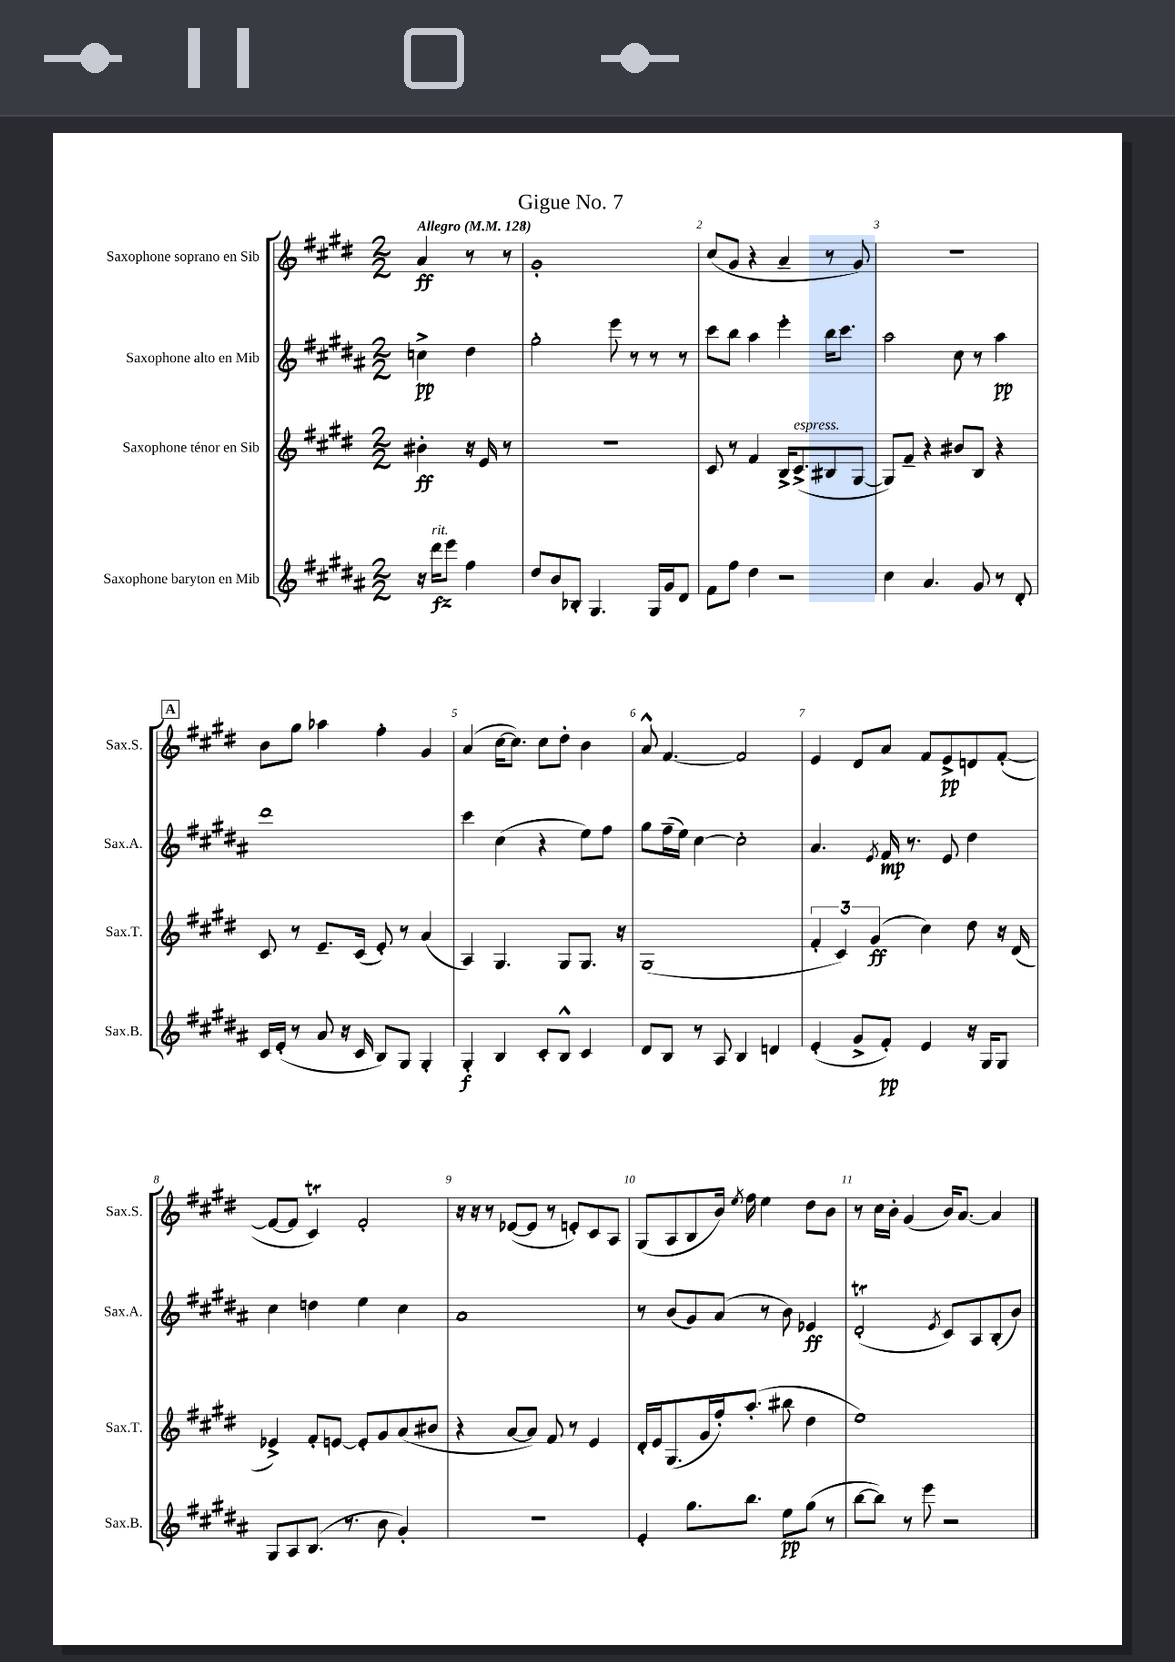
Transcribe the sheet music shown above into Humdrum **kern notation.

**kern	**dynam	**kern	**dynam	**kern	**dynam	**kern	**dynam
*part4	*part4	*part3	*part3	*part2	*part2	*part1	*part1
*staff4	*staff4	*staff3	*staff3	*staff2	*staff2	*staff1	*staff1
*I"Saxophone baryton en Mib	*	*I"Saxophone ténor en Sib	*	*I"Saxophone alto en Mib	*	*I"Saxophone soprano en Sib	*
*I'Sax.B.	*	*I'Sax.T.	*	*I'Sax.A.	*	*I'Sax.S.	*
*clefG2	*	*clefG2	*	*clefG2	*	*clefG2	*
*k[f#c#g#d#a#]	*	*k[f#c#g#d#]	*	*k[f#c#g#d#a#]	*	*k[f#c#g#d#]	*
*M2/2	*	*M2/2	*	*M2/2	*	*M2/2	*
*MM128	*	*MM128	*	*MM128	*	*MM128	*
=	=	=	=	=	=	=	=
!	!	!	!	!	!	!LO:TX:a:B:t=Allegro	!
16r	.	4b#X'\	ff	4ccn^\	pp	4a/	ff
!LO:TX:a:i:t=rit.	!	!	!	!	!	!	!
16ddd#\KL	fz	.	.	.	.	.	.
8eee\J	.	.	.	.	.	.	.
4ff#\	.	16r	.	4dd#\	.	8r	.
.	.	16e/	.	.	.	.	.
.	.	8r	.	.	.	8r	.
=1	=1	=1	=1	=1	=1	=1	=1
8dd#/L	.	1r	.	2gg#'\	.	1g#'	.
8b/	.	.	.	.	.	.	.
8B-X'/J	.	.	.	.	.	.	.
4.G#/	.	.	.	.	.	.	.
.	.	.	.	8eee\	.	.	.
.	.	.	.	8r	.	.	.
16G#/LL	.	.	.	8r	.	.	.
16g#/J	.	.	.	.	.	.	.
8d#/J	.	.	.	8r	.	.	.
=2	=2	=2	=2	=2	=2	=2	=2
8f#\L	.	8c#/	.	8ccc#\L	.	(8cc#/L	.
8ff#\J	.	8r	.	8bb\J	.	8g#/J	.
4dd#\	.	4f#/	.	4aa#\	.	4r	.
2r	.	16B^/KL	.	4eee'\	.	4a~/	.
!	!	!LO:TX:a:i:t=espress.	!	!	!	!	!
.	.	(8.c#^/	.	.	.	.	.
.	.	8B#X/	.	16bb\KL	.	8r	.
.	.	.	.	8.ccc#\J	.	.	.
.	.	[8G#/J	.	.	.	8g#/)	.
=3	=3	=3	=3	=3	=3	=3	=3
4cc#\	.	8G#/L])	.	2aa#\	.	1r	.
.	.	8f#~/J	.	.	.	.	.
4.a#/	.	4r	.	.	.	.	.
.	.	8b#X/L	.	8cc#\	.	.	.
8g#/	.	8B/J	.	8r	.	.	.
8r	.	4r	.	4aa#\	pp	.	.
8d#'/	.	.	.	.	.	.	.
!!LO:LB:g=z
!!LO:REH:place=s1:t=A
=4	=4	=4	=4	=4	=4	=4	=4
16c#/LL	.	8c#/	.	1ddd#	.	8b\L	.
(16e'/JJ	.	.	.	.	.	.	.
8r	.	8r	.	.	.	8gg#\J	.
8a#/	.	8.e~/L	.	.	.	4aa-X\	.
16r	.	.	.	.	.	.	.
16c#/	.	(16c#/Jk	.	.	.	.	.
8B/L)	.	8e'/)	.	.	.	4ff#'\	.
8G#/J	.	8r	.	.	.	.	.
4G#'/	.	(4a/	.	.	.	4g#/	.
=5	=5	=5	=5	=5	=5	=5	=5
4G#'/	f	4A/)	.	4ccc#\	.	(4a/	.
4B/	.	4.G#/	.	(4cc#\	.	[16cc#\KL	.
.	.	.	.	.	.	8.cc#\J])	.
8c#'/L	.	.	.	4r	.	8cc#\L	.
8B^^/J	.	8G#/L	.	.	.	8dd#'\J	.
4c#/	.	8.G#/J	.	8ee\L)	.	4b\	.
.	.	.	.	8ff#\J	.	.	.
.	.	16r	.	.	.	.	.
=6	=6	=6	=6	=6	=6	=6	=6
8d#/L	.	(1G#	.	8gg#\L	.	8a^^/	.
8B/J	.	.	.	(16ff#~\L	.	[4.f#/	.
.	.	.	.	16ee\JJ)	.	.	.
8r	.	.	.	[4cc#\	.	.	.
8A#/	.	.	.	.	.	.	.
4B/	.	.	.	2cc#'\]	.	2f#/]	.
4dn/	.	.	.	.	.	.	.
=7	=7	=7	=7	=7	=7	=7	=7
(4e'/	.	6f#'/	.	4.a#/	.	4e/	.
.	.	6c#/)	.	.	.	.	.
8g#^/L	.	.	.	.	.	8d#/L	.
.	.	(6g#/	ff	.	.	.	.
.	.	.	.	8qe/	.	.	.
8f#'/J)	pp	.	.	16f#/	mp	8a/J	.
.	.	.	.	8.r	.	.	.
4e/	.	4cc#\)	.	.	.	8f#/L	.
.	.	.	.	8e/	.	8e^/	pp
16r	.	8dd#\	.	4dd#\	.	8dn/	.
16G#/KL	.	.	.	.	.	.	.
8G#/J	.	16r	.	.	.	([8f#'/J	.
.	.	(16d#/	.	.	.	.	.
!!LO:LB:g=z
=8	=8	=8	=8	=8	=8	=8	=8
8G#/L	.	4e-X^/)	.	4cc#\	.	8f#/L_	.
8A#/	.	.	.	.	.	8f#/J]	.
(8.B/J	.	8f#'/L	.	4ddn\	.	4c#T/)	.
.	.	[8en/J	.	.	.	.	.
8.r	.	.	.	.	.	.	.
.	.	8e'/L]	.	4ee\	.	2f#'/	.
8b\	.	8g#/	.	.	.	.	.
4g#'/)	.	(8a/	.	4cc#\	.	.	.
.	.	8b#X/J	.	.	.	.	.
=9	=9	=9	=9	=9	=9	=9	=9
1r	.	4r	.	1a#	.	16r	.
.	.	.	.	.	.	16r	.
.	.	.	.	.	.	8r	.
.	.	[8a/L	.	.	.	([8e-X/L	.
.	.	8a/J])	.	.	.	8e-/J]	.
.	.	8f#/	.	.	.	8r	.
.	.	8r	.	.	.	8en'/L)	.
.	.	4e/	.	.	.	8c#/	.
.	.	.	.	.	.	8A/J	.
=10	=10	=10	=10	=10	=10	=10	=10
4e'/	.	16d#'/LL	.	8r	.	(8G#/L	.
.	.	16e/J	.	.	.	.	.
.	.	(8.G#/	.	(8b/L	.	8A/	.
8.gg#\L	.	.	.	8g#/)	.	8B/	.
.	.	16g#/L	.	.	.	.	.
.	.	16ff#'/J)	.	(8a#/J	.	16b/Jk)	.
.	.	.	.	.	.	8qee/	.
8.bb\J	.	(8.aa'/J	.	.	.	16ff#\	.
.	.	.	.	8r	.	4ee\	.
8ee\L	pp	8bb#X\	.	8b\)	.	.	.
(8gg#\J	.	4dd#\	.	4e-X/	ff	8dd#\L	.
8r	.	.	.	.	.	8b\J	.
=11	=11	=11	=11	=11	=11	=11	=11
[8bb\L	.	1ee)	.	(2d#t'/	.	8r	.
8bb\J])	.	.	.	.	.	16cc#\LL	.
.	.	.	.	.	.	16b'\JJ	.
8r	.	.	.	.	.	(4g#/	.
8eee\	.	.	.	.	.	.	.
.	.	.	.	8qe/	.	.	.
2r	.	.	.	8c#/L)	.	16b/KL)	.
.	.	.	.	.	.	[8.a/J	.
.	.	.	.	8A#/	.	.	.
.	.	.	.	(8B'/	.	4a/]	.
.	.	.	.	8b/J)	.	.	.
==	==	==	==	==	==	==	==
*-	*-	*-	*-	*-	*-	*-	*-
